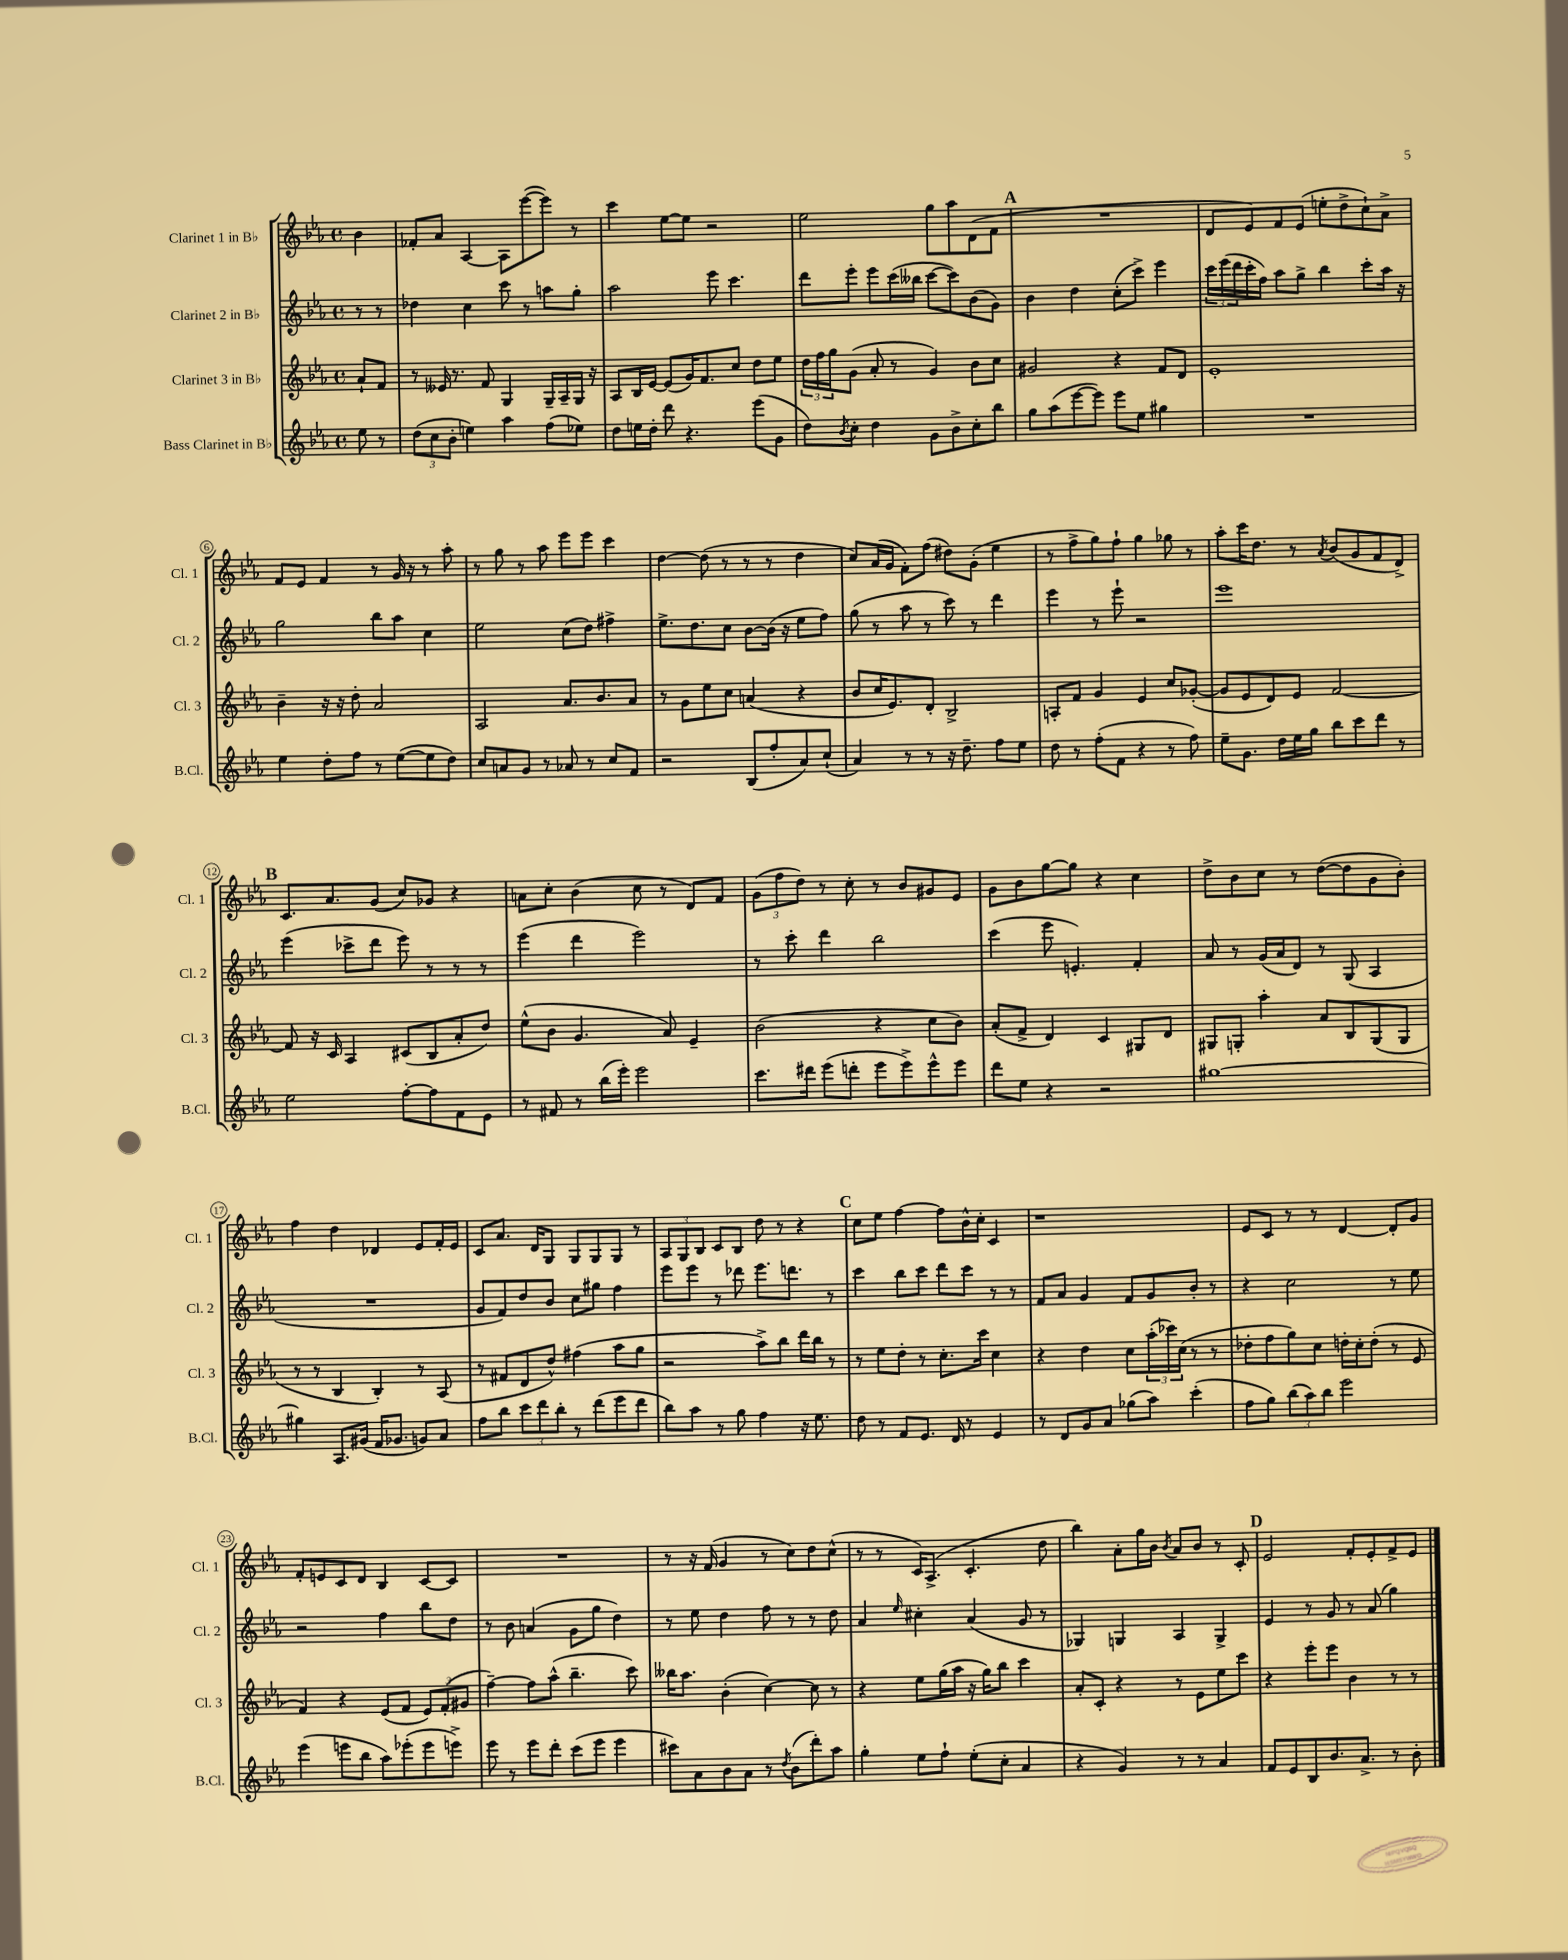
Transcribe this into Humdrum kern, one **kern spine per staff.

**kern	**kern	**kern	**kern
*staff4	*staff3	*staff2	*staff1
*clefG2	*clefG2	*clefG2	*clefG2
*k[b-e-a-]	*k[b-e-a-]	*k[b-e-a-]	*k[b-e-a-]
*M4/4	*M4/4	*M4/4	*M4/4
*met(c)	*met(c)	*met(c)	*met(c)
8ee-	8a-`	8r	4b-
8r	8f	8r	.
=	=	=	=
(12dd	8r	4dd-	8f-'
12cc	.	.	.
.	16e--	.	8a-
12b-'	.	.	.
.	8.r	.	.
4ee)	.	4cc	[4A-
.	8f	.	.
4aa-	4G	8ccc	8A-]
.	.	8r	([8eee-
(8ff	16G~	8aa	8eee-])
.	16A-~	.	.
8ee-)	16G	8gg'	8r
.	16r	.	.
=	=	=	=
8dd	8A-	2aa-	4ccc
16ee	16B-	.	.
16dd'	[16e-	.	.
8ddd	(8e-]	.	[8ee-
4.r	16g)	.	8ee-]
.	8.f	.	.
.	.	8eee-	2r
.	8cc	4.ccc	.
(8eee-	8dd	.	.
8g	8ee-	.	.
=	=	=	=
8dd)	24dd	8ddd	2ee-
.	24ff	.	.
.	24gg	.	.
8qb-	.	.	.
8cc'	(8g	8eee-'	.
4dd	8a-'	8eee-	.
.	8r	(16ccc	.
.	.	16bb--	.
8g	4g)	[8ccc	8gg
8b-^	.	8ccc])	8aa-
8cc'	8b-	(8b-	(8d
8bb-	8cc	8g)	8f
=	=	=	=
8gg	2g#	4b-	1r
(8aa-	.	.	.
[8eee-	.	4dd	.
8eee-])	.	.	.
8eee-	4r	(8cc'	.
8ee-	.	8ccc^)	.
4gg#	8f	4eee-	.
.	8d	.	.
=	=	=	=
1r	1e-'	24ccc	8d
.	.	(24eee-	.
.	.	24ddd	.
.	.	16ccc'	8e-)
.	.	16ff)	.
.	.	8aa-	8f
.	.	8gg^	(8e-
.	.	4bb-	8ee'
.	.	.	8dd^
.	.	8ccc'	8cc`)
.	.	16aa-	8a-^
.	.	16r	.
=	=	=	=
4ee-	4b-~	2gg	8f
.	.	.	8e-
8dd'	16r	.	4f
.	16r	.	.
8ff	8dd'	.	.
8r	2a-	8bb-	8r
([8ee-	.	8aa-	16g
.	.	.	16r
8ee-]	.	4cc	8r
8dd)	.	.	8aa-'
=	=	=	=
8cc	2A-	2ee-	8r
8a	.	.	8gg
8g	.	.	8r
8r	.	.	8aa-
8a-	8.a-	(8cc	8eee-
8r	.	8dd)	8eee-
.	8.b-	.	.
8cc	.	4ff#^	4ccc
8f	8a-	.	.
=	=	=	=
2r	8r	8.ee-^	[4dd
.	8g	.	.
.	.	8.dd	.
.	8ee-	.	(8dd]
.	8cc	8cc	8r
(8B-	(4a	[8b-	8r
8ff'	.	(16b-]	8r
.	.	16r	.
8a-)	4r	8ee-	4dd
(8cc`	.	8ff)	.
=	=	=	=
4a-)	8b-	(8gg	8cc)
.	16cc	8r	(16a-
.	8.e-)	.	16g
8r	.	8aa-	8f')
8r	8d'	8r	(8ff
16r	2B-^	8ccc)	8dd#)
8.dd~	.	.	.
.	.	8r	(8g'
8ff	.	4ddd	4ee-
8ee-	.	.	.
=	=	=	=
8dd	8A'	4eee-	8r
8r	8f	.	8ff^
(8ff'	4g	8r	8gg)
8f	.	8eee-`	8ff`
4r	4e-	2r	4gg
8r	8cc	.	8gg-
8ff)	([8g-'	.	8r
=	=	=	=
8ee-~	8g-]	1eee-	8aa-'
8.g	8e-	.	16ccc
.	.	.	8.dd
.	8d)	.	.
16dd	.	.	.
16ee-	8e-	.	8r
16gg	.	.	.
.	.	.	8qa-
8bb-	[2f	.	(8b-
8ccc	.	.	8g
8ddd	.	.	8f
8r	.	.	8d^)
=	=	=	=
2ee-	8f]	(4eee-	8.c
.	16r	.	.
.	16c	.	8.a-
.	4A-	8ccc-^	.
.	.	8ddd	(8g
[8ff'	(8c#	8eee-)	8cc)
8ff]	8B-	8r	8g-
8f	8a-'	8r	4r
8e-	8dd)	8r	.
=	=	=	=
8r	(8ee-^^	(4eee-	8a
8f#	8b-	.	8cc'
8r	4.g	4ddd	(4b-
(16bb-	.	.	.
16eee-')	.	.	.
2eee-	.	2eee-)	8cc
.	8a-)	.	8r
.	4e-~	.	8d)
.	.	.	8f
=	=	=	=
8.ccc	(2b-	8r	(12g
.	.	.	12ff
.	.	8ccc'	.
.	.	.	12dd)
16ddd#	.	.	.
(8eee-	.	4ddd	8r
8ddd'	.	.	8cc'
8eee-	4r	2bb-	8r
8eee-^)	.	.	8b-
8eee-^^	8cc	.	8g#
8eee-	8b-)	.	8e-
=	=	=	=
8ddd	(8a-'	(4ccc	8g
8ee-	8f^	.	8b-
4r	4d)	8eee-	[8gg
.	.	4.e')	8gg]
2r	4c	.	4r
.	8G#	4f'	4cc
.	8d	.	.
=	=	=	=
[1gg#	8G#	8a-	8dd^
.	8G'	8r	8b-
.	4aa-'	(16g	8cc
.	.	16a-	.
.	.	8d)	8r
.	8a-	8r	([8dd
.	8B-	(8G	8dd]
.	(8G	4A-	8g
.	8G	.	8b-')
=	=	=	=
4gg#]	8r	1r	4ff
.	8r	.	.
8.A-	4B-	.	4dd
(16g#	.	.	.
16f	4B-')	.	4d-
8.g-	.	.	.
8g)	8r	.	8e-
8a-	(8A-	.	16f'
.	.	.	16e-
=	=	=	=
8ff	8r	8g	8c
8bb-	8f#	8f)	8.a-
12ccc	8d	8dd	.
.	.	.	16d
12ddd	.	.	.
.	8dd^^)	8b-	8G
12bb-'	.	.	.
8r	(4ff#	8cc	8G
(8ddd	.	8gg#	8G
8eee-	8aa-	4ff	8G
8ddd	8gg	.	8r
=	=	=	=
8bb-)	2r	8eee-	12A-
.	.	.	12G
8aa-	.	8eee-	.
.	.	.	12B-
8r	.	8r	8c
8gg	.	8ddd-	8B-
4ff	8aa-^)	8.eee-	8dd
.	8bb-	.	8r
.	.	8.ddd	.
16r	16ddd	.	4r
8.ee-	16bb-	.	.
.	8r	8r	.
=	=	=	=
8dd	8r	4ccc	8cc
8r	8ee-	.	8ee-
8f	8dd'	8bb-	[4ff
8.e-	8r	8ccc	.
.	8.cc'	8ddd	8ff]
16d	.	.	.
8r	.	8ccc	16b-^^
.	16ccc	.	16cc'
4e-	4cc	8r	4c
.	.	8r	.
=	=	=	=
8r	4r	8f	1r
8d	.	8a-	.
8g	4dd	4g	.
8a-	.	.	.
(8gg-	8cc	8f	.
8aa-)	(24aa-'	8g	.
.	24ccc-)	.	.
.	(24cc	.	.
(4ccc'	8r	8b-'	.
.	8r	8r	.
=	=	=	=
8ff	8dd-'	4r	8e-
8gg)	8ff	.	8c
(12bb-	8gg)	2cc	8r
12aa-)	.	.	.
.	8cc	.	8r
12bb-	.	.	.
2eee-	16dd'	.	[4d
.	16cc'	.	.
.	(8dd'	.	.
.	8r	8r	8d']
.	8e-	8ee-	8g
=	=	=	=
(4eee-	4f)	2r	8f'
.	.	.	8e
8eee	4r	.	8c
8bb-	.	.	8d
8aa-)	(8e-	4ff	4B-
(8eee-'	8f	.	.
8eee-	12e-)	8bb-	[8c
.	(12f'	.	.
8eee^)	.	8dd	8c]
.	12g#	.	.
=	=	=	=
8eee-	[4ff~)	8r	1r
8r	.	8b-	.
8eee-	8ff]	(4a	.
8ddd'	(8aa-^^	.	.
(8ccc	4.bb-~	8g	.
8eee-	.	8gg	.
4eee-	.	4dd)	.
.	8ccc)	.	.
=	=	=	=
8ccc#)	16bb--	8r	8r
.	8.aa-	.	.
8a-	.	8ee-	16r
.	.	.	(16f
8b-	(4b-'	4dd	4g
8a-	.	.	.
8r	[4cc)	8ff	8r
8qdd	.	.	.
(8b-	.	8r	8cc)
8ddd')	8cc]	8r	8dd
8aa-	8r	8dd	(8cc^^
=	=	=	=
4gg'	4r	4a-	8r
.	.	.	8r
.	.	16qqee-	.
8ee-	8ee-	4cc#'	16c)
.	.	.	(8.A-^
8ff`	(16gg	.	.
.	16aa-	.	.
(8ee-'	16r	(4a-	4.c'
.	16gg)	.	.
8cc'	8bb-	.	.
4a-	4ccc	8g	.
.	.	8r	8dd
=	=	=	=
4r	8a-'	4G-)	4bb-)
.	8c'	.	.
4g)	4r	4G	8a-'
.	.	.	16gg
.	.	.	16b-
.	.	.	8qb-
8r	8r	4A-	8a-
8r	8e-	.	8b-
4a-	8ee-	4G^	8r
.	8ccc	.	8c'
=	=	=	=
8f	4r	4e-	2e-
8e-	.	.	.
8B-	8eee-'	8r	.
8.b-	8eee-	8g	.
.	4b-	8r	8f'
8.a-^	.	.	.
.	.	(8a-	8e-'
8r	8r	4gg)	8f^
8b-'	8r	.	8e-
==	==	==	==
*-	*-	*-	*-
